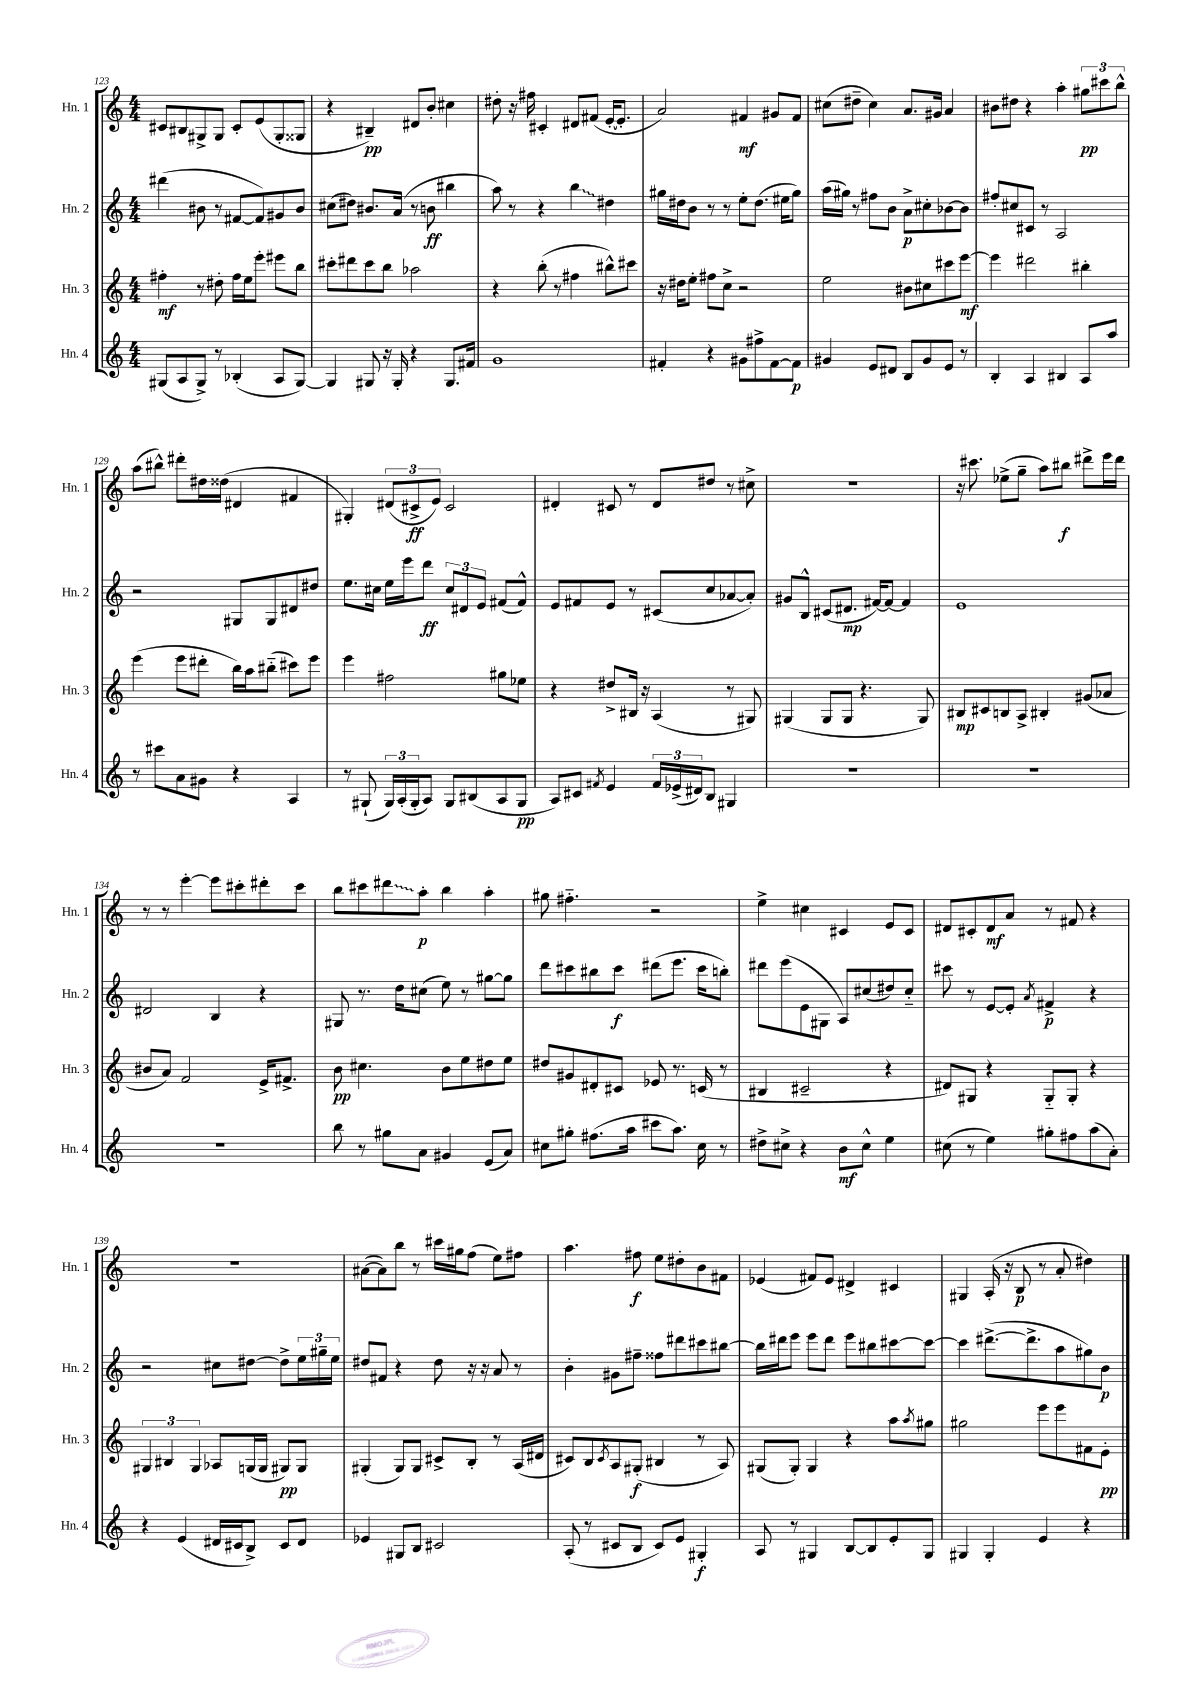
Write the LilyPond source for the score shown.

<<
\new StaffGroup <<
\new Staff = "s0" \with { instrumentName = "Hn. 1" shortInstrumentName = "Hn. 1" } {
    \clef treble \key c \major \numericTimeSignature \time 4/4
    cis'8 bis8 gis8-> gis8 cis'8-. e'8( gis8-. gisis8 |
    r4 bis4--\pp) dis'8 b'8-. cis''4 |
    dis''8-. r16 fis''16 cis'4-. dis'8 fis'8( e'16~-. e'8.-. |
    a'2) fis'4\mf gis'8 fis'8 |
    cis''8( dis''8-- cis''4) a'8. gis'16 a'4 |
    bis'8 dis''8 r4 a''4-. \tuplet 3/2 { gis''8\pp cis'''8 b''8-^ } |
    a''8( bis''8-^) dis'''8-. dis''16 disis''16( dis'4 fis'4 |
    gis4-.) \tuplet 3/2 { dis'8( cis'8->\ff e'8) } cis'2 |
    dis'4-. cis'8 r8 dis'8 dis''8 r8 cis''8-> |
    R1 |
    r16 cis'''8. ees''8->( g''8-- a''8) bis''8\f dis'''8-> e'''16 dis'''16 |
    r8 r8 e'''4~-. e'''8 cis'''8-. dis'''8-. cis'''8 |
    b''8 cis'''8 \once \override Glissando.style = #'zigzag dis'''8\glissando a''8-.\p b''4 a''4-. |
    gis''8 fis''4.-_ r2 |
    e''4-> cis''4 cis'4 e'8 cis'8 |
    dis'8 cis'8-. dis'8\mf a'8 r8 fis'8 r4 |
    r1 |
    ais'8~( ais'8) b''8 r8 cis'''16 gis''16 f''8( e''8) fis''8 |
    a''4. fis''8\f e''8 dis''8-. b'8 fis'8 |
    ees'4( fis'8) ees'8 dis'4-> cis'4 |
    gis4 a16-.( r16 b8\p r8 a'8-. dis''4) \bar "|." |
}
\new Staff = "s1" \with { instrumentName = "Hn. 2" shortInstrumentName = "Hn. 2" } {
    \clef treble \key c \major \numericTimeSignature \time 4/4
    dis'''4( bis'8 r8 fis'8~ fis'8) gis'8 bis'8 |
    cis''8( dis''8) bis'8. a'16( r8 b'8\ff bis''4 |
    a''8) r8 r4 \once \override Glissando.style = #'zigzag b''4\glissando dis''4 |
    gis''16 dis''16 b'8 r8 r8 e''8-. dis''8.( eis''16 gis''8) |
    a''16( gis''16) r8 fis''8 b'8 a'8->\p cis''8-. bes'8~ bes'8 |
    fis''8-. cis''8 cis'8 r8 a2 |
    r2 gis8 gis8 dis'8 dis''8 |
    e''8. cis''16 e''16 e'''16 d'''8\ff \tuplet 3/2 { cis''8 dis'8 e'8 } fis'8( fis'8-^) |
    e'8 fis'8 e'8 r8 cis'8( c''8 aes'8~ aes'8-.) |
    gis'8 b8-^ cis'8( dis'8.\mp fis'16~) fis'8~ fis'4 |
    e'1 |
    dis'2 b4 r4 |
    gis8 r8. d''16 cis''8( e''8) r8 gis''8~ gis''8 |
    d'''8 cis'''8 bis''8 cis'''8\f dis'''8( e'''8. cis'''16 b''8-.) |
    dis'''8 e'''8( e'8 gis8 a8) cis''8( dis''8) cis''8-_ |
    cis'''8 r8 e'8~ e'8-. \acciaccatura { a'8 } fis'4->\p r4 |
    r2 cis''8 dis''8~ dis''8-> \tuplet 3/2 { e''16 gis''16-- e''16 } |
    dis''8 fis'8 r4 dis''8 r16 r16 a'8 r8 |
    b'4-. gis'8 fis''8-- fisis''8 dis'''8 cis'''8 bis''8~ |
    bis''16 dis'''16 e'''8 e'''8 dis'''8 e'''8 bis''8 cis'''8~ cis'''8~ |
    cis'''4 dis'''8.~->( dis'''8.-> a''8 gis''8) b'8\p \bar "|." |
}
\new Staff = "s2" \with { instrumentName = "Hn. 3" shortInstrumentName = "Hn. 3" } {
    \clef treble \key c \major \numericTimeSignature \time 4/4
    fis''4-.\mf r8 dis''8-. fis''16 e''16 e'''8-. eis'''8 b''8 |
    cis'''8-. dis'''8 cis'''8 b''8 aes''2 |
    r4 b''8-.( r8 fis''4 bis''8-^) cis'''8 |
    r16 dis''16 e''8-. fis''8 c''8-> r2 |
    e''2 bis'8 cis''8 cis'''8 e'''8~\mf |
    e'''4 dis'''2 bis''4-. |
    e'''4( e'''8 dis'''8-. b''16) a''16 bis''8-_( cis'''8) e'''8 |
    e'''4 fis''2 gis''8 ees''8 |
    r4 dis''8-> bis16 r16 a4( r8 gis8) |
    gis4( gis8 gis8 r4. gis8) |
    bis8\mp cis'8 b8 a8-> bis4-. gis'8( aes'8 |
    bis'8 a'8) f'2 e'16-> fis'8.-> |
    b'8\pp cis''4. b'8 e''8 dis''8 e''8 |
    dis''8 gis'8 dis'8-. cis'8 ees'8 r8. c'16( r8 |
    bis4 cis'2-- r4 |
    dis'8) gis8 r4 gis8-_ gis8-. r4 |
    \tuplet 3/2 { gis4 bis4 gis4 } aes8 g16( g16 gis8\pp) gis8 |
    gis4-.( gis8) gis8 cis'8-> b8-. r8 a16( dis'16 |
    cis'8) b8 \acciaccatura { cis'8 } a8 gis8-.\f( bis4 r8 a8) |
    gis8( gis8-.) gis4 r4 a''8 \acciaccatura { a''8 } gis''8 |
    gis''2 e'''8 e'''8 fis'8 e'8-.\pp \bar "|." |
}
\new Staff = "s3" \with { instrumentName = "Hn. 4" shortInstrumentName = "Hn. 4" } {
    \clef treble \key c \major \numericTimeSignature \time 4/4
    gis8( a8 gis8->) r8 bes4-.( a8 gis8~) |
    gis4 gis8 r16 gis16-. r4 gis8. fis'16 |
    g'1 |
    fis'4-. r4 gis'8 fis''8-> fis'8~ fis'8\p |
    gis'4 e'8 dis'8 b8 gis'8 e'8 r8 |
    b4-. a4 bis4 a8 a''8 |
    r8 cis'''8 a'8 gis'8 r4 a4 |
    r8 gis8-!( \tuplet 3/2 { gis16) a16-.( gis16-. } a8) gis8 bis8( a8 gis8\pp |
    a8) cis'8 \acciaccatura { fis'8 } e'4 \tuplet 3/2 { fis'16 ees'16->( dis'16) } b8 gis4 |
    R1 |
    R1 |
    R1 |
    b''8 r8 gis''8 a'8 gis'4 e'8( a'8) |
    cis''8 gis''8-. fis''8.( a''16 cis'''8 a''8.) cis''16 r8 |
    dis''8-> cis''8-> r4 b'8\mf cis''8-^ e''4 |
    cis''8( r8 e''4) gis''8-. fis''8 a''8( a'8-.) |
    r4 e'4( dis'16 cis'16 b8->) cis'8 dis'8 |
    ees'4 gis8 b8 cis'2 |
    a8-.( r8 cis'8 b8 cis'8) e'8 gis4-.\f |
    a8 r8 gis4 b8~ b8 e'8-. gis8 |
    gis4 gis4-. e'4 r4 \bar "|." |
}
>>
>>
\layout { \context { \Score currentBarNumber = #123 } }
